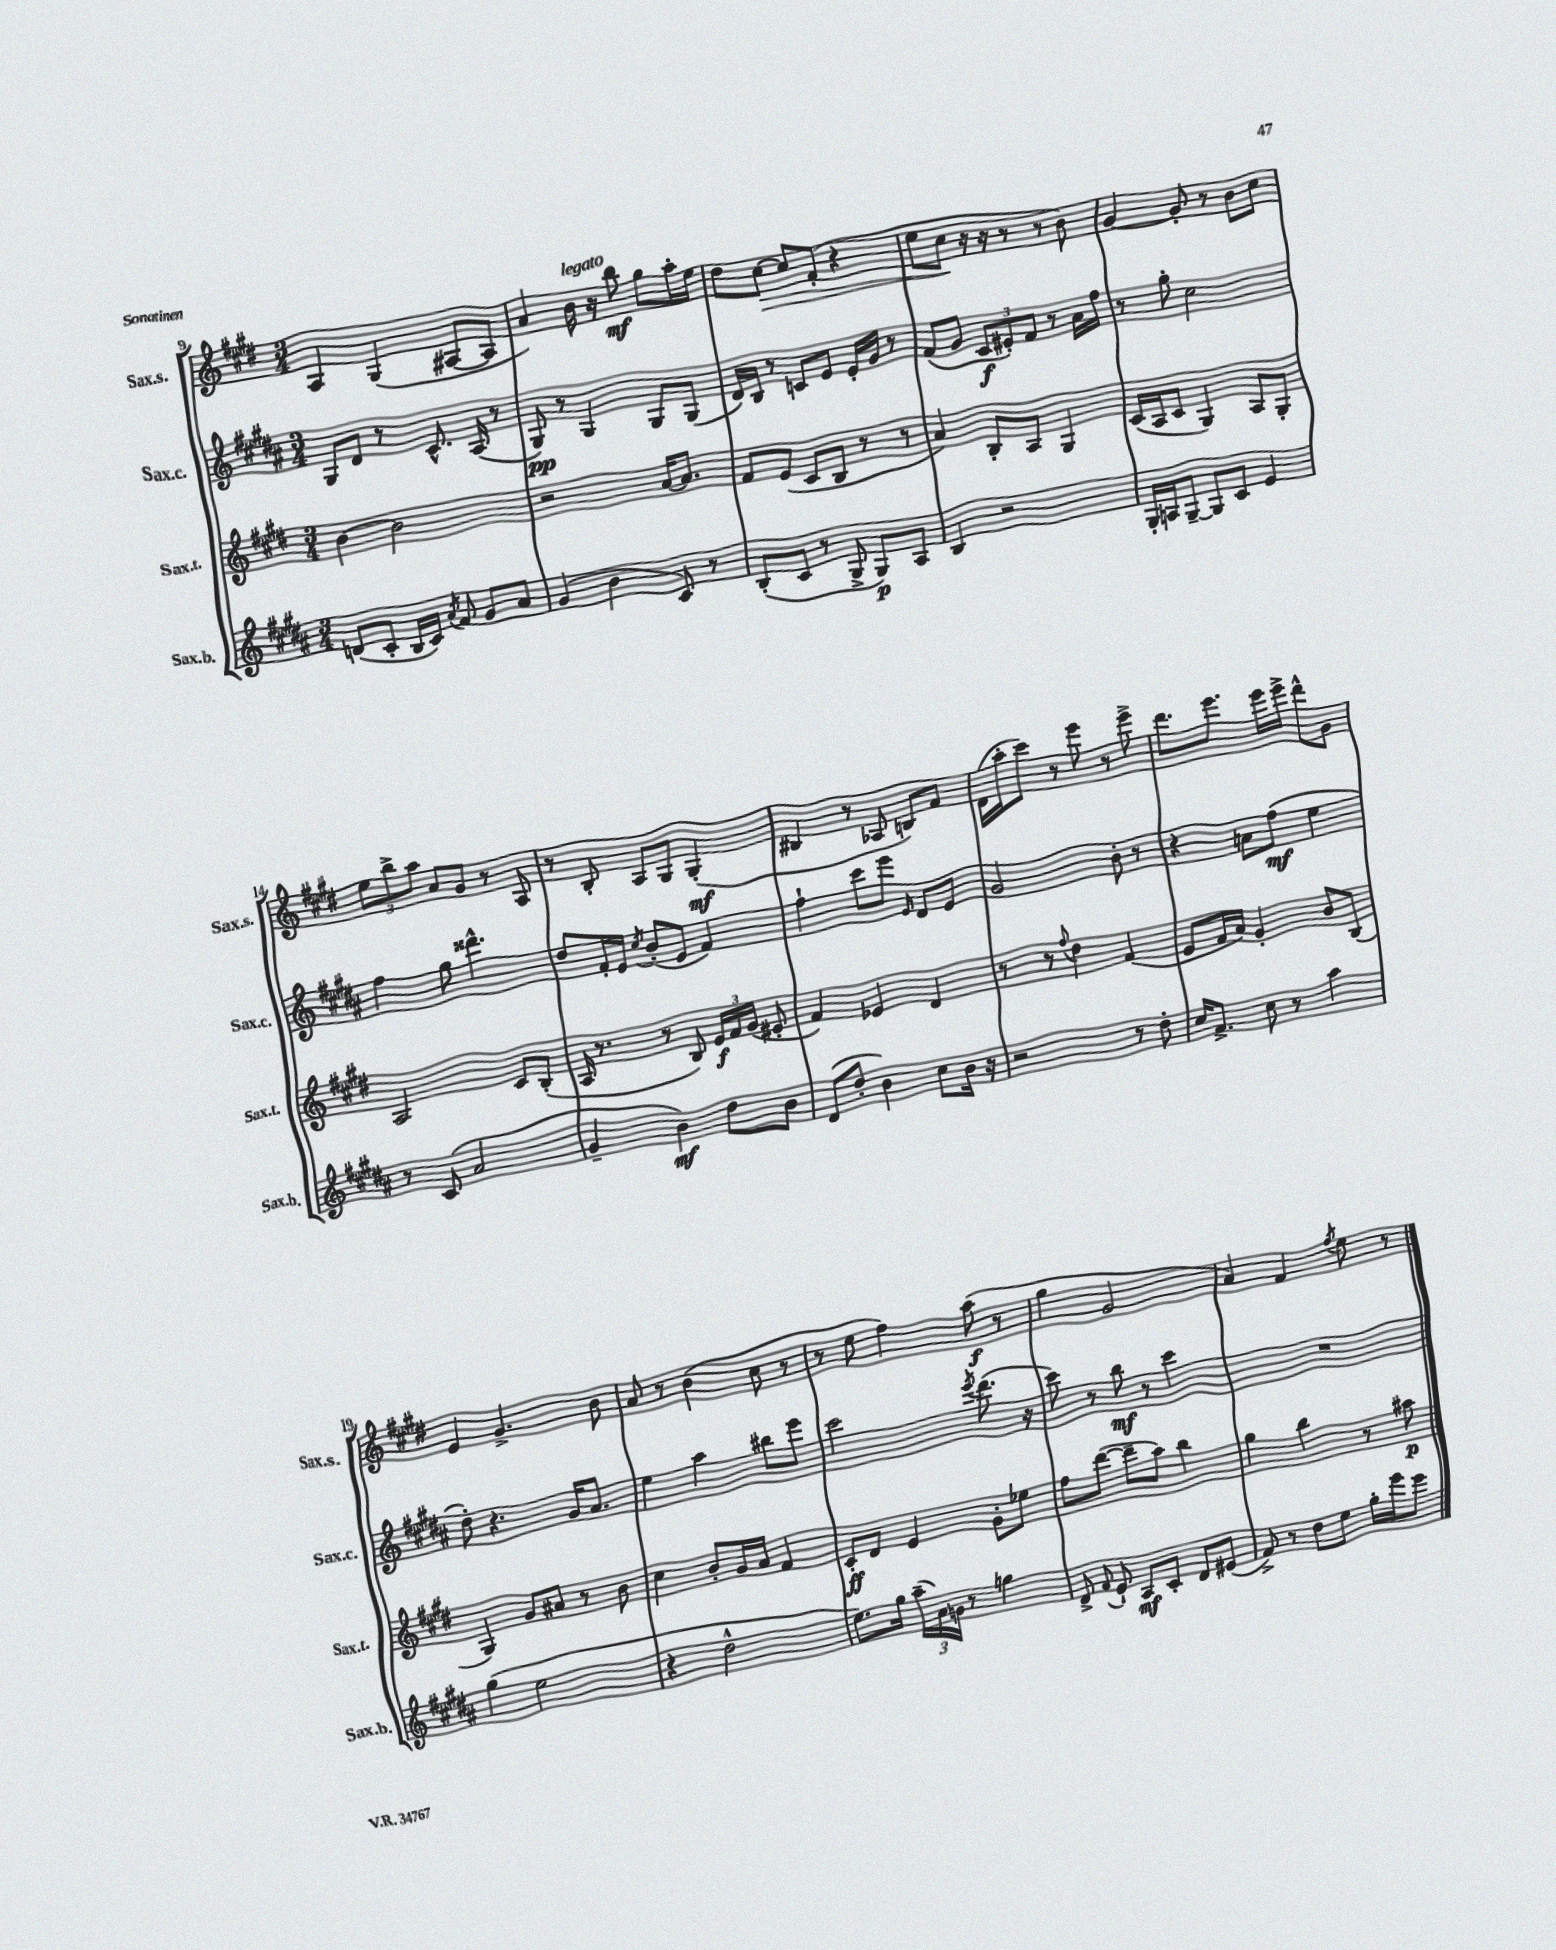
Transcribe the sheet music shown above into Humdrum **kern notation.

**kern	**kern	**kern	**kern
*staff4	*staff3	*staff2	*staff1
*clefG2	*clefG2	*clefG2	*clefG2
*k[f#c#g#d#a#]	*k[f#c#g#d#]	*k[f#c#g#d#a#]	*k[f#c#g#d#]
*M3/4	*M3/4	*M3/4	*M3/4
(8d/L	[4b\	8G#/L	4A/
8c#'/J	.	8d#/J	.
16B/LL	2b\]	8r	(4G#/
16c#/JJ)	.	.	.
8qa#/	.	.	.
8f#/	.	8.c#^^/	.
8g#/L	.	.	[8A#/L
.	.	(16A#/	.
8a#/J	.	8r	8A#/]J
=	=	=	=
(4g#/	2r	8G#/)	4a/)
.	.	8r	.
4b\	.	4G#/	16b\
.	.	.	16r
.	.	.	8bb\
8c#/)	[16a/LK	8G#/L	8gg#\L
.	8.a/]J	.	.
8r	.	(8G#/J	16aa'\L
.	.	.	16ee\JJ
=	=	=	=
(8B'/L	8f#/L	16d#/LL)	8dd#\L
.	.	16B/JJ	.
8c#/J	(8e/J	8r	[8cc#\J
8r	8c#/L	8c/L	8cc#/]L
8G#^/	8B/J	8e/J	(8f#'/J
8G#/L)	8r	16e'/LL	4r
.	.	16g#/JJ	.
8A#/J	8r	8r	.
=	=	=	=
4B/	4a/)	(8f#/L	8ee\L
.	.	8g#/J	8cc#\J
2r	8B'/L	12c#/L	16r
.	.	.	16r
.	.	12e#'/)	.
.	8A/J	.	8r
.	.	12f#/J	.
.	4G#/	8r	8r
.	.	16a#\LL	8b\)
.	.	16ff#\JJ	.
=	=	=	=
16G#'/LL	(16c#/LL	8r	[4g#/
16A/J	16A/J	.	.
[8G#~/J	8c#/J	8gg#'\	.
8G#/]L	4G#/)	2cc#\	8g#'/]
8c#/J	.	.	8r
4e/	8A/L	.	8b\L
.	8G#'/J	.	8cc#\J
=	=	=	=
8r	2A/	4ff#\	12ee\L
.	.	.	12bb^\
(8c#/	.	.	.
.	.	.	12aa\J
2a#/	.	8gg#\	8a/L
.	.	4.ddd##^^\	8g#/J
.	8c#/L	.	8r
.	(8B'/J	.	8A/
=	=	=	=
4g#~/	16A/	8dd#/L	8r
.	8.r	.	.
.	.	16f#'/L	8B'/
.	.	16e/JJ	.
.	.	8qcc#/	.
4b\)	8r	(8b'/L	8A/L
.	8B/)	8e/J	8G#/J
8dd#\L	24e/LL	4f#/)	(4G#'/
.	24f#/	.	.
.	(24g#/JJ	.	.
8b\J	8e#'/	.	.
=	=	=	=
(8d#/L	4f#/)	4ff#`\	4B#/
8dd#'/J	.	.	.
4b\)	4e-/	8ccc#\L	8r
.	.	8eee\J	8A-/
.	.	16qqe/	.
8cc#\L	4d#/	8d#/L	8B/L)
16b\Jk	.	8e/J	8f#/J
16r	.	.	.
=	=	=	=
2r	8r	2g#/	(16d#\LL
.	.	.	16aa'\J
.	8r	.	8ccc#\J)
.	8qqff#/	.	.
.	4dd#\	.	8r
.	.	.	8eee\
8r	(4f#/	8b'\	8r
8dd#'\	.	8r	8eee^\
=	=	=	=
16cc#/LK	8e/L	4r	8.ddd#\L
8.f#^/J	.	.	.
.	16f#/L	.	.
.	16a/JJ)	.	8.eee\J
8cc#\	4g#'/	8a\L	.
8r	.	(8ff#\J	16eee\LL
.	.	.	16eee^\JJ
4aa#\	8b/L	4ee\	8ddd#^^\L
.	(8B/J	.	8g#\J
=	=	=	=
(4gg#\	4G#/)	8dd#'\)	4e/
.	.	4.r	.
2ee\	8g#/L	.	4.g#^/
.	8a#/J	.	.
.	8r	16g#/LK	.
.	.	8.a#/J	.
.	8b\	.	8b\
=	=	=	=
4r	4cc#\	4ee\	8a/
.	.	.	8r
2dd#^^\	8b'/L	4aa#\	(4b\
.	16g#/L	.	.
.	16a/JJ	.	.
.	4f#/	8bb#\L	8cc#\
.	.	8eee\J	8r
=	=	=	=
8.ee\L)	8c#'/L	2ccc#\	8r
.	8d#/J	.	8ee\
16gg#\Jk	.	.	.
(24aa#~\LL	4e/	.	4ff#\)
24a#\)	.	.	.
24g\JJ	.	.	.
8r	.	.	.
.	.	8qeee/	.
4gg\	8g#'\L	(8.ddd#\	(8aa\
.	8ee-\J	.	8r
.	.	16r	.
=	=	=	=
8d#^/	8ff#\L	8ccc#\)	4gg#\
8qqf#/	.	.	.
8e`/	([8ddd#\J	8r	.
8A#/L	8ddd#~\]L	8bb\	2g#/
8c#'/J	8aa\J)	8r	.
8d#/L	4bb\	4ccc#\	.
(8e#/J	.	.	.
=	=	=	=
8f#^/)	4gg#\	2.r	4a/)
8r	.	.	.
8dd#\L	4bb\	.	4f#/
8ee\J	.	.	.
.	.	.	8qff#/
16gg#'\LL	8r	.	8ee\
16eee\J	.	.	.
8eee\J	8aa#\	.	8r
==	==	==	==
*-	*-	*-	*-
